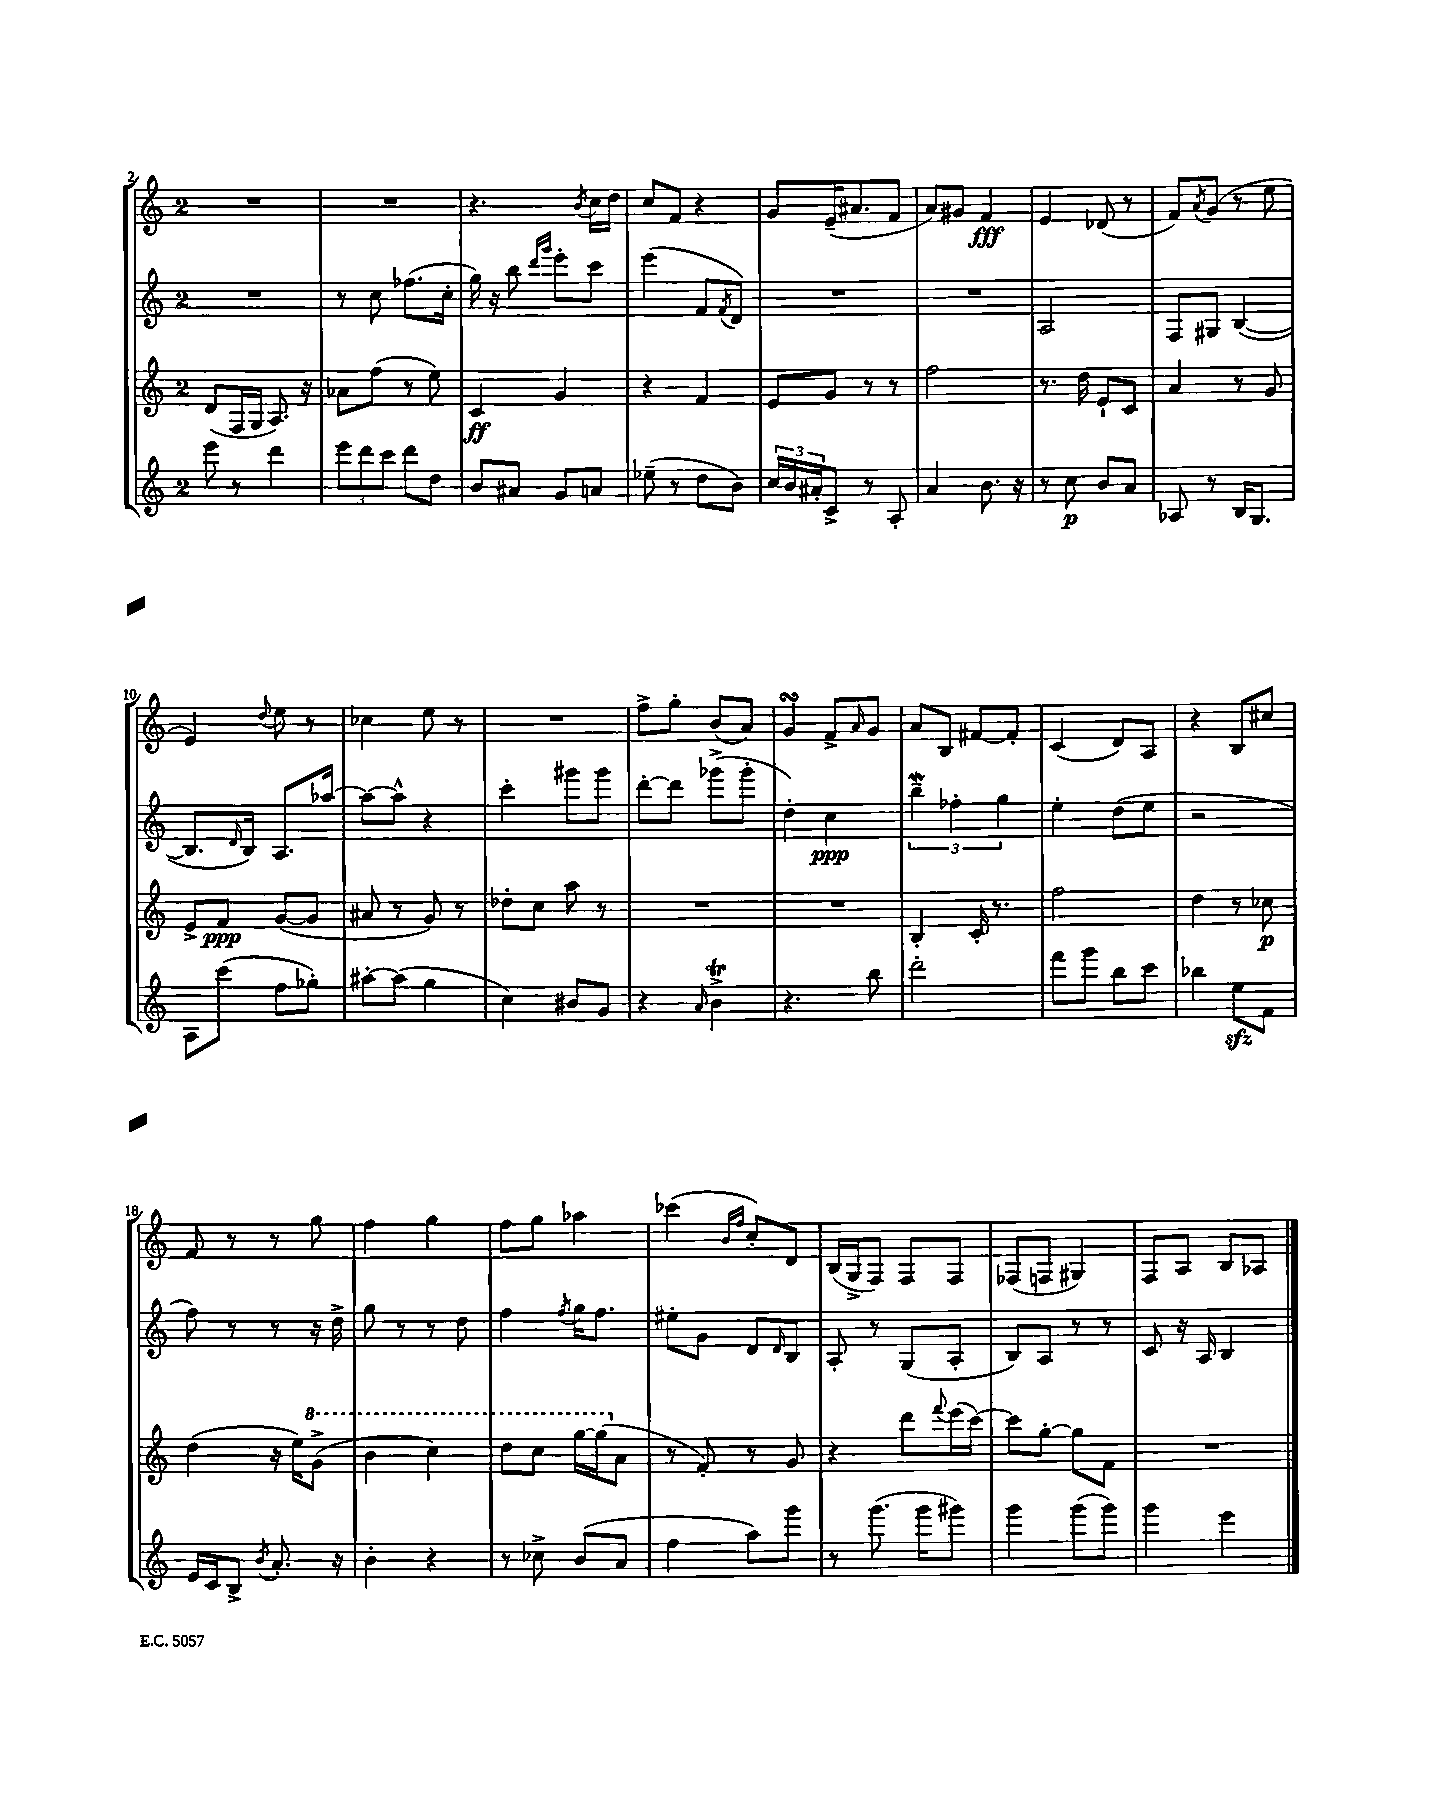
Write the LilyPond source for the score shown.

<<
\new StaffGroup <<
\new Staff = "s0" {
    \clef treble \key c \major \once \override Staff.TimeSignature.style = #'single-digit \time 2/4
    R2 |
    R2 |
    r4. \acciaccatura { b'8 } c''16 d''16 |
    c''8 f'8 r4 |
    g'8 e'16--( ais'8. f'8 |
    a'8) gis'8 f'4\fff |
    e'4 des'8( r8 |
    f'8) \acciaccatura { a'8 } g'8( r8 e''8 |
    e'4) \appoggiatura { d''8 } e''8 r8 |
    ces''4 e''8 r8 |
    R2 |
    f''8-> g''8-. b'8( a'8) |
    g'4\turn f'8-> \grace { a'16 } g'8 |
    a'8 b8 fis'8~ fis'8-. |
    c'4( d'8) a8 |
    r4 b8 cis''8 |
    f'8 r8 r8 g''8 |
    f''4 g''4 |
    f''8 g''8 aes''4 |
    ces'''4( \grace { b'16 f''16 } c''8-.) d'8 |
    b16( g16-> f8) f8 f8 |
    fes8( f8 gis4) |
    f8 a8 b8 aes8 \bar "|." |
}
\new Staff = "s1" {
    \clef treble \key c \major \once \override Staff.TimeSignature.style = #'single-digit \time 2/4
    R2 |
    r8 c''8 fes''8.( c''16-. |
    g''16) r16 b''8 \grace { d'''16 g'''16 } e'''8-. c'''8 |
    e'''4( f'8 \acciaccatura { f'8 } d'8) |
    R2 |
    R2 |
    a2 |
    f8 gis8 b4~( |
    b8. \grace { d'16 } b16) a8. aes''16~ |
    aes''8~ aes''8-^ r4 |
    c'''4-. gis'''8 gis'''8 |
    d'''8~-. d'''8 ges'''8->( ges'''8-. |
    d''4-.) c''4\ppp |
    \tuplet 3/2 { b''4--\mordent fes''4-. g''4 } |
    e''4-. d''8( e''8 |
    r2 |
    f''8) r8 r8 r16 d''16-> |
    g''8 r8 r8 d''8 |
    f''4 \acciaccatura { f''8 } g''16 f''8. |
    eis''8-. g'8 d'8 \grace { d'16 } b8 |
    a8-. r8 g8( a8-. |
    b8) a8 r8 r8 |
    c'8 r16 a16 b4 \bar "|." |
}
\new Staff = "s2" {
    \clef treble \key c \major \once \override Staff.TimeSignature.style = #'single-digit \time 2/4
    d'8( f16 g16 a8.) r16 |
    aes'8 f''8( r8 e''8) |
    c'4\ff g'4 |
    r4 f'4 |
    e'8 g'8 r8 r8 |
    f''2 |
    r8. d''16 e'8-! c'8 |
    a'4 r8 g'8 |
    e'8-> f'8\ppp g'8~( g'8 |
    ais'8 r8 g'8) r8 |
    des''8-. c''8 a''8 r8 |
    R2 |
    R2 |
    b4-. c'16-. r8. |
    f''2 |
    d''4 r8 ces''8\p |
    d''4( r16 e''16) \ottava #1 g''8->( |
    b''4 c'''4) |
    d'''8 c'''8 g'''16~ g'''16( \ottava #0 a'8 |
    r8 f'8-.) r8 g'8 |
    r4 d'''8 \appoggiatura { f'''8 } e'''16( c'''16~) |
    c'''8 g''8~-. g''8 f'8 |
    R2 \bar "|." |
}
\new Staff = "s3" {
    \clef treble \key c \major \once \override Staff.TimeSignature.style = #'single-digit \time 2/4
    e'''8 r8 d'''4 |
    \tuplet 3/2 { e'''8 d'''8 c'''8 } d'''8 d''8 |
    b'8 ais'8 g'8 a'8 |
    ees''8--( r8 d''8 b'8) |
    \tuplet 3/2 { c''16 b'16 ais'16-. } c'8-> r8 a8-. |
    a'4 b'8. r16 |
    r8 c''8\p b'8 a'8 |
    aes8 r8 b16 g8. |
    a8 c'''8( f''8 ges''8-.) |
    ais''8~-. ais''8( g''4 |
    c''4) bis'8 g'8 |
    r4 \grace { a'16 } b'4->\trill |
    r4. b''8 |
    d'''2-. |
    f'''8 g'''8 b''8 c'''8 |
    bes''4 e''8\sfz f'8 |
    e'16 c'16 b8-> \acciaccatura { b'8 } a'8.-. r16 |
    b'4-. r4 |
    r8 ces''8-> b'8( a'8 |
    f''4 a''8) g'''8 |
    r8 g'''8.( g'''16 gis'''8) |
    g'''4 g'''8( g'''8) |
    g'''4 e'''4 \bar "|." |
}
>>
>>
\layout { \context { \Score currentBarNumber = #2 } }
